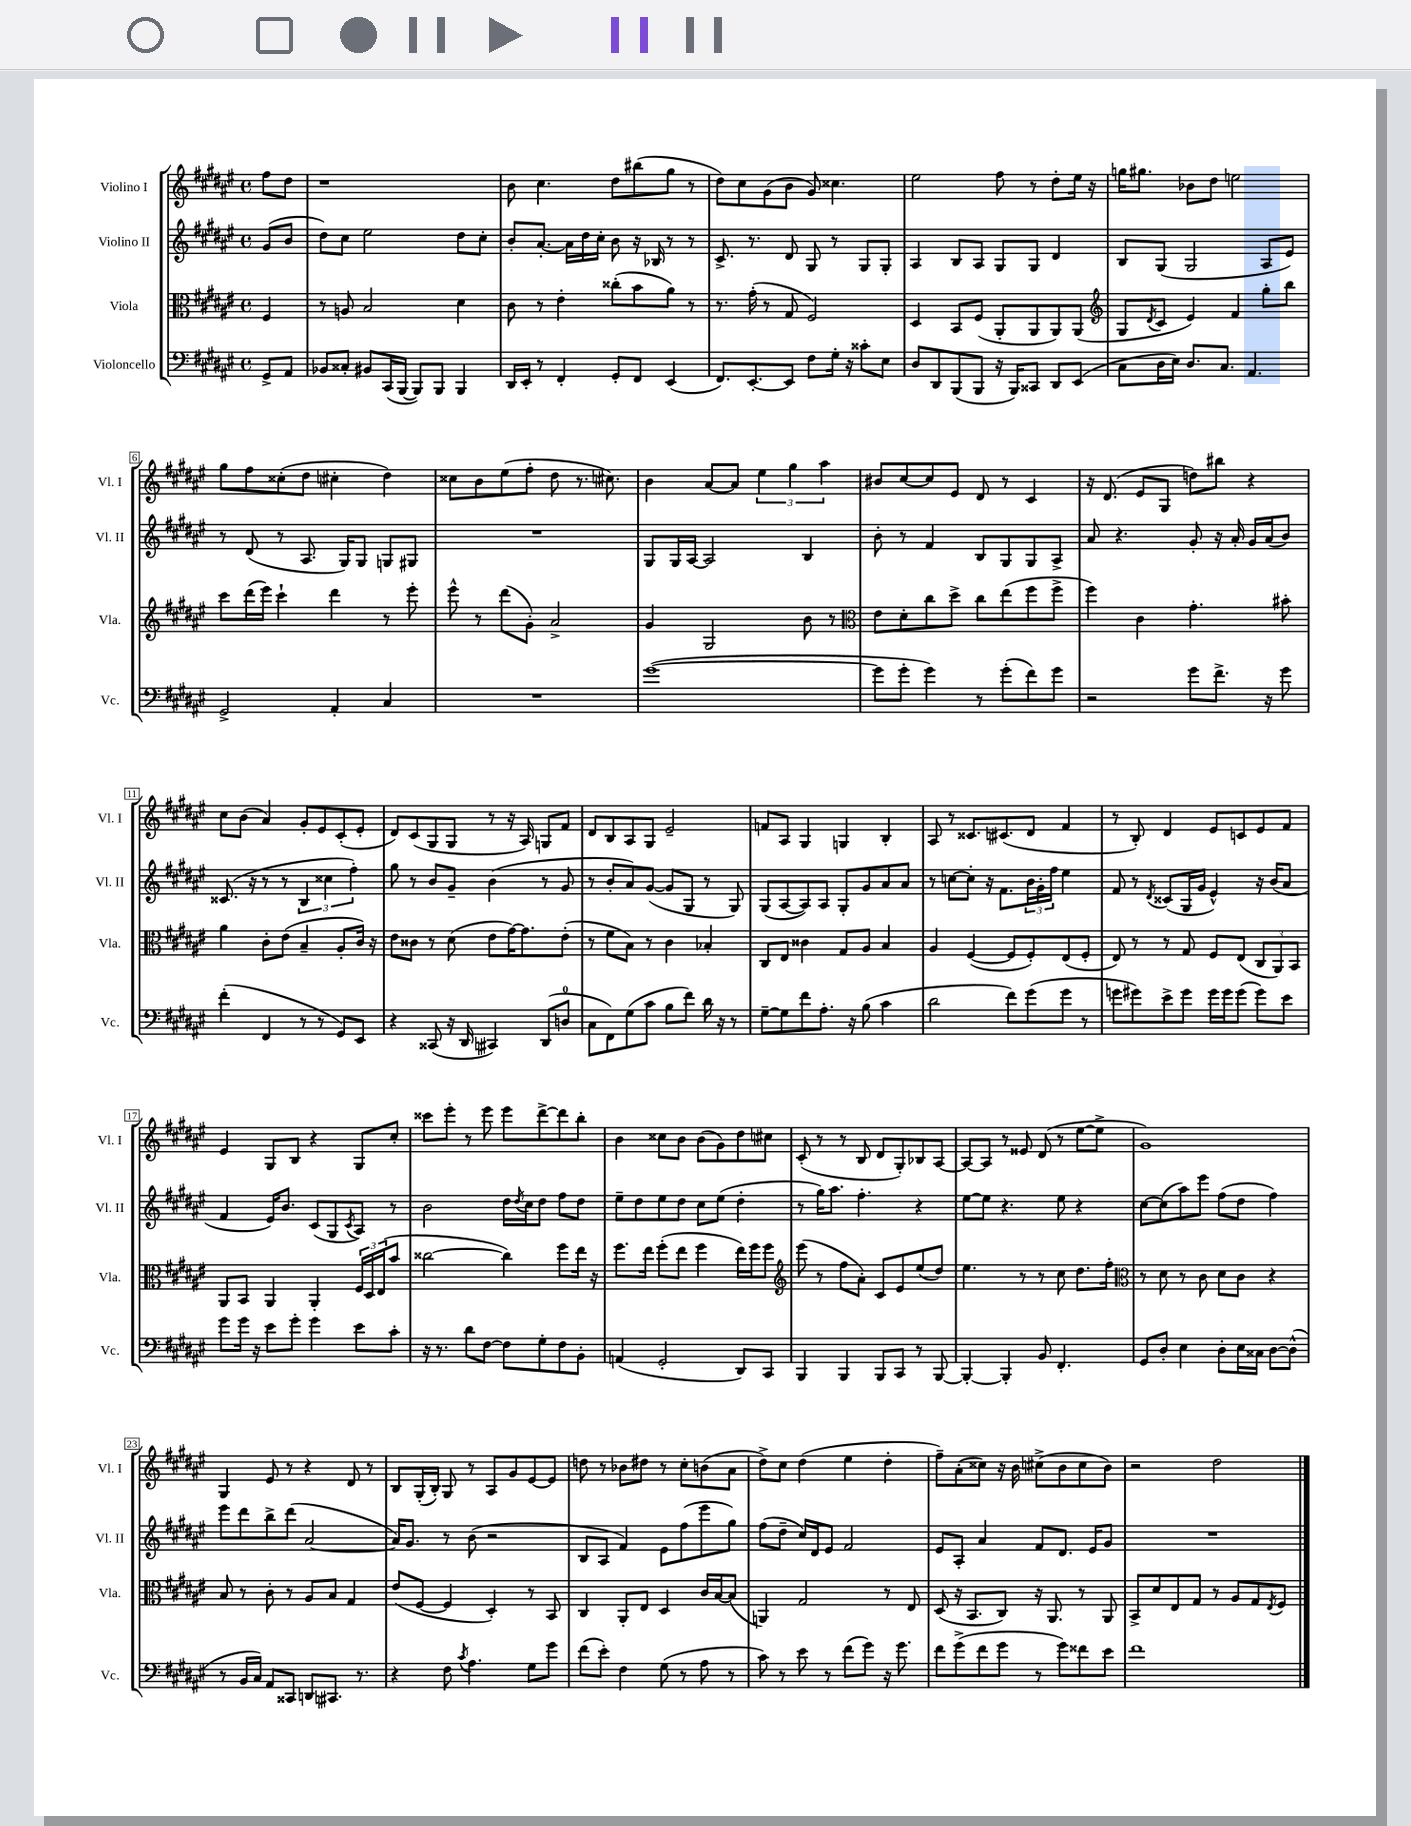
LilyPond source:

<<
\new StaffGroup <<
\new Staff = "s0" \with { instrumentName = "Violino I" shortInstrumentName = "Vl. I" } {
    \clef treble \key fis \major \defaultTimeSignature \time 4/4 \partial 4
    fis''8 dis''8 |
    r1 |
    b'8 cis''4. dis''8 bis''8( gis''8 r8 |
    dis''8) cis''8 gis'8( b'8 gis'8) cisis''4. |
    eis''2 fis''8 r8 dis''8-. eis''16 r16 |
    g''16 gis''8. bes'8 dis''8 e''2 |
    gis''8 fis''8 cisis''8-.( dis''8 cis''4-. dis''4) |
    cisis''8 b'8 eis''8( fis''8-. dis''8 r8. cis''8.) |
    b'4 ais'8~ ais'8 \tuplet 3/2 { eis''4 gis''4 ais''4 } |
    bis'8 cis''8~ cis''8 eis'8 dis'8 r8 cis'4 |
    r16 dis'8.( eis'8 gis8 d''8) bis''8 r4 |
    cis''8 b'8( ais'4) gis'8-. eis'8 cis'8-.( eis'8-. |
    dis'8) cis'8( gis8 gis8 r8 r16 ais16) g8 fis'8 |
    dis'8 b8 ais8 gis8 eis'2-- |
    f'8 ais8 gis4 g4 b4-. |
    ais8 r8 cisis'8. cis'8.( dis'8 fis'4 |
    r8 b8-.) dis'4 eis'8 c'8 eis'8 fis'8 |
    eis'4 gis8 b8 r4 gis8 cis''8-. |
    cisis'''8 eis'''8-. r8 eis'''8 eis'''8 dis'''8~-> dis'''8 b''8-. |
    b'4 cisis''8 b'8 b'8( gis'8) dis''8 cis''8 |
    cis'8-.( r8 r8 b8 dis'8 gis8-.) bes8 ais8~ |
    ais8~ ais8 r8 eisis'8 dis'8( r8 eis''8~ eis''8-> |
    gis'1) |
    gis4 eis'8 r8 r4 dis'8 r8 |
    b8 gis16-.( b16-.) gis8 r8 ais8 gis'8 eis'8~ eis'8 |
    d''8 r8 bes'8 dis''8 r8 cis''8-. b'8( ais'8 |
    dis''8->) cis''8 dis''4( eis''4 dis''4-. |
    fis''8--) ais'8-.( cisis''8) r16 b'16 cis''8->( b'8 cis''8 b'8) |
    r2 dis''2 \bar "|." |
}
\new Staff = "s1" \with { instrumentName = "Violino II" shortInstrumentName = "Vl. II" } {
    \clef treble \key fis \major \defaultTimeSignature \time 4/4 \partial 4
    gis'8( b'8 |
    dis''8) cis''8 eis''2 dis''8 cis''8-. |
    b'8-. ais'8.~-. ais'16 dis''16 cis''16-. b'8 r16 bes16 r8 r8 |
    cis'8.-> r8. dis'8 gis8 r8 gis8 gis8-. |
    ais4 b8 ais8 gis8 gis8 dis'4 |
    b8 gis8( gis2 ais8 eis'8) |
    r8 dis'8( r8 ais8. gis16) gis8 g8 gis8 |
    R1 |
    gis8 gis16 ais16~ ais2 b4 |
    b'8-. r8 fis'4 b8 gis8 gis8 ais8-> |
    ais'8 r4. gis'8-. r16 ais'16-. gis'16 ais'16( b'8) |
    cisis'8.( r16 r8 r8 \tuplet 3/2 { b4 cisis''4 fis''4-.) } |
    gis''8 r8 b'8 gis'8-- b'4( r8 gis'8 |
    r8 b'8-. ais'8) gis'8~( gis'8 gis8 r8 gis8) |
    gis8( ais8~ ais8) ais8 gis8-. gis'8 ais'8 ais'8 |
    r8 c''8~ c''8-. r16 fis'8. \tuplet 3/2 { b'16 gis'16-. fis''16 } eis''4 |
    fis'8 r8 \acciaccatura { dis'8 } cisis'8( gis16 gis'16 eis'4-^) r16 b'16( ais'8 |
    fis'4 eis'16) b'8. cis'8( gis8 \acciaccatura { cis'8 } ais8) r8 |
    b'2 dis''16 \acciaccatura { dis''8 } cis''16 dis''8 fis''8 dis''8 |
    eis''8-- dis''8 eis''8 dis''8 cis''8 eis''8( dis''4-. |
    r8 gis''16) ais''8. fis''4.-. r4 |
    eis''8~ eis''8 r4. eis''8 r4 |
    cis''8~ cis''8( ais''8) eis'''8 fis''8( dis''8 fis''4) |
    eis'''8 dis'''8 b''8-> dis'''8( ais'2~ |
    ais'16) gis'8. r8 b'8( r2 |
    b8 ais8 fis'4) eis'8 fis''8( eis'''8 gis''8) |
    fis''8( dis''8-- cis''16) dis'16 eis'8 fis'2 |
    eis'8 ais8-. ais'4 fis'8 dis'8. eis'16 gis'8 |
    R1 \bar "|." |
}
\new Staff = "s2" \with { instrumentName = "Viola" shortInstrumentName = "Vla." } {
    \clef alto \key fis \major \defaultTimeSignature \time 4/4 \partial 4
    fis4 |
    r8 a8 b2 dis'4 |
    cis'8 r8 eis'4-. cisis''8-.( b'8 ais'8) r8 |
    r8. gis'16-.( r8 gis8 fis2) |
    dis4 b,8 fis8( ais,8-. ais,8 ais,8) ais,8( |
    \clef treble gis8 \acciaccatura { dis'8 } cis'8 eis'4) fis'4 gis''8-. b''8 |
    cis'''8 dis'''16( eis'''16) cis'''4-! dis'''4 r8 eis'''8-. |
    eis'''8-^ r8 dis'''8( gis'8-.) ais'2-> |
    gis'4 gis2 b'8 r8 |
    \clef alto eis'8 dis'8-. cis''8 dis''8-> cis''8 eis''8( fis''8 fis''8-> |
    fis''4) cis'4 gis'4.-. bis'8-. |
    ais'4 cis'8-. eis'8( b4-- ais8-. cis'16) r16 |
    eis'8 cisis'8 r8 dis'8( eis'8 gis'16~) gis'8. eis'8-.( |
    r8 fis'8 b8) r8 cis'4 bes4-. |
    cis8 eis8 cisis'4 gis8 ais8 b4 |
    ais4 fis4~( fis8 fis8-.) eis8( fis8-. |
    eis8) r8 r8 gis8 fis8 eis8( \tuplet 3/2 { cis8 ais,8) b,8 } |
    ais,8 b,8 ais,4 ais,4-. \tuplet 3/2 { fis16 dis16 eis16( } b'8 |
    cisis''2~ cisis''4) fis''8 eis''16 r16 |
    fis''8. eis''16 fis''8-.( eis''8 fis''4 eis''16) fis''16 fis''8 |
    \clef treble eis'''8( r8 fis''8 ais'8-.) cis'8 eis'8 eis''8( dis''8) |
    eis''4. r8 r8 cis''8 dis''8. fis''16-. |
    \clef alto r8 dis'8 r8 cis'8 dis'8 cis'8 r4 |
    b8 r8 cis'8-. r8 ais8 b8 gis4 |
    eis'8( fis8~ fis4 dis4-.) r8 b,8 |
    cis4 ais,8-. eis8 dis4 cis'16 b16~ b8( |
    a,4) gis2 r8 eis8 |
    dis8( r16 b,8. cis8) r16 ais,8. r8 ais,8 |
    b,8-> dis'8 eis8 gis8 r8 ais8 gis8 \acciaccatura { eis8 } fis8 \bar "|." |
}
\new Staff = "s3" \with { instrumentName = "Violoncello" shortInstrumentName = "Vc." } {
    \clef bass \key fis \major \defaultTimeSignature \time 4/4 \partial 4
    gis,8-> ais,8 |
    bes,8 cisis8-. bis,8 cis,16( b,,16~ b,,8) b,,8 b,,4 |
    dis,16 eis,16-. r8 fis,4-. gis,8-. fis,8 eis,4( |
    fis,8.) eis,8.~-. eis,8 fis8 gis16-. r16 cisis'8-. eis8 |
    dis8 dis,8 b,,8( b,,8 r16 b,,16) cisis,8 dis,8 eis,8( |
    cis8 dis16 eis16) dis8. cis8. ais,4. |
    gis,2-> ais,4-. cis4 |
    R1 |
    gis'1~( |
    gis'8 gis'8-. gis'4) r8 gis'8-.( fis'8) gis'8 |
    r2 gis'8 fis'8.-> r16 gis'8 |
    fis'4-.( fis,4 r8 r8 gis,8) eis,8 |
    r4 cisis,8( r16 dis,16 cis,4) dis,8( d8-0 |
    cis8 fis,8) gis8( cis'8 b8 fis'8) dis'16 r16 r8 |
    gis8~-- gis8 fis'8 ais8.-. r16 b8( cis'4 |
    dis'2 fis'8) gis'8( gis'8 r8 |
    g'8 gis'8) eis'8-> gis'8 gis'16 gis'16 gis'8( gis'8) eis'8 |
    gis'8 gis'16 r16 eis'8 gis'8-. gis'4 eis'8 cis'8-. |
    r16 r8. dis'8 fis8~ fis8 gis8-. fis8 b,8-. |
    a,4( gis,2-. dis,8) cis,8 |
    b,,4 b,,4 b,,8 cis,8 r8 b,,8~ |
    b,,4~-. b,,4-. b,8 fis,4.-. |
    gis,8 dis8-. eis4 dis8-. eis16 cisis16 dis8~ dis8-^( |
    r8 b,16 cis16) ais,8 cisis,8 d,8 cis,8. r8. |
    r4 fis8 \acciaccatura { cis'8 } ais4. gis8 gis'8 |
    fis'8( eis'8-.) fis4 gis8( r8 ais8 r8 |
    cis'8) r8 eis'8 r8 fis'8( gis'8) r16 gis'8. |
    fis'8 gis'8->( fis'8 gis'8 r8 gis'8) fisis'8 eis'8 |
    fis'1 \bar "|." |
}
>>
>>
\layout { \context { \Score \override BarNumber.stencil = #(make-stencil-boxer 0.1 0.3 ly:text-interface::print) } }
